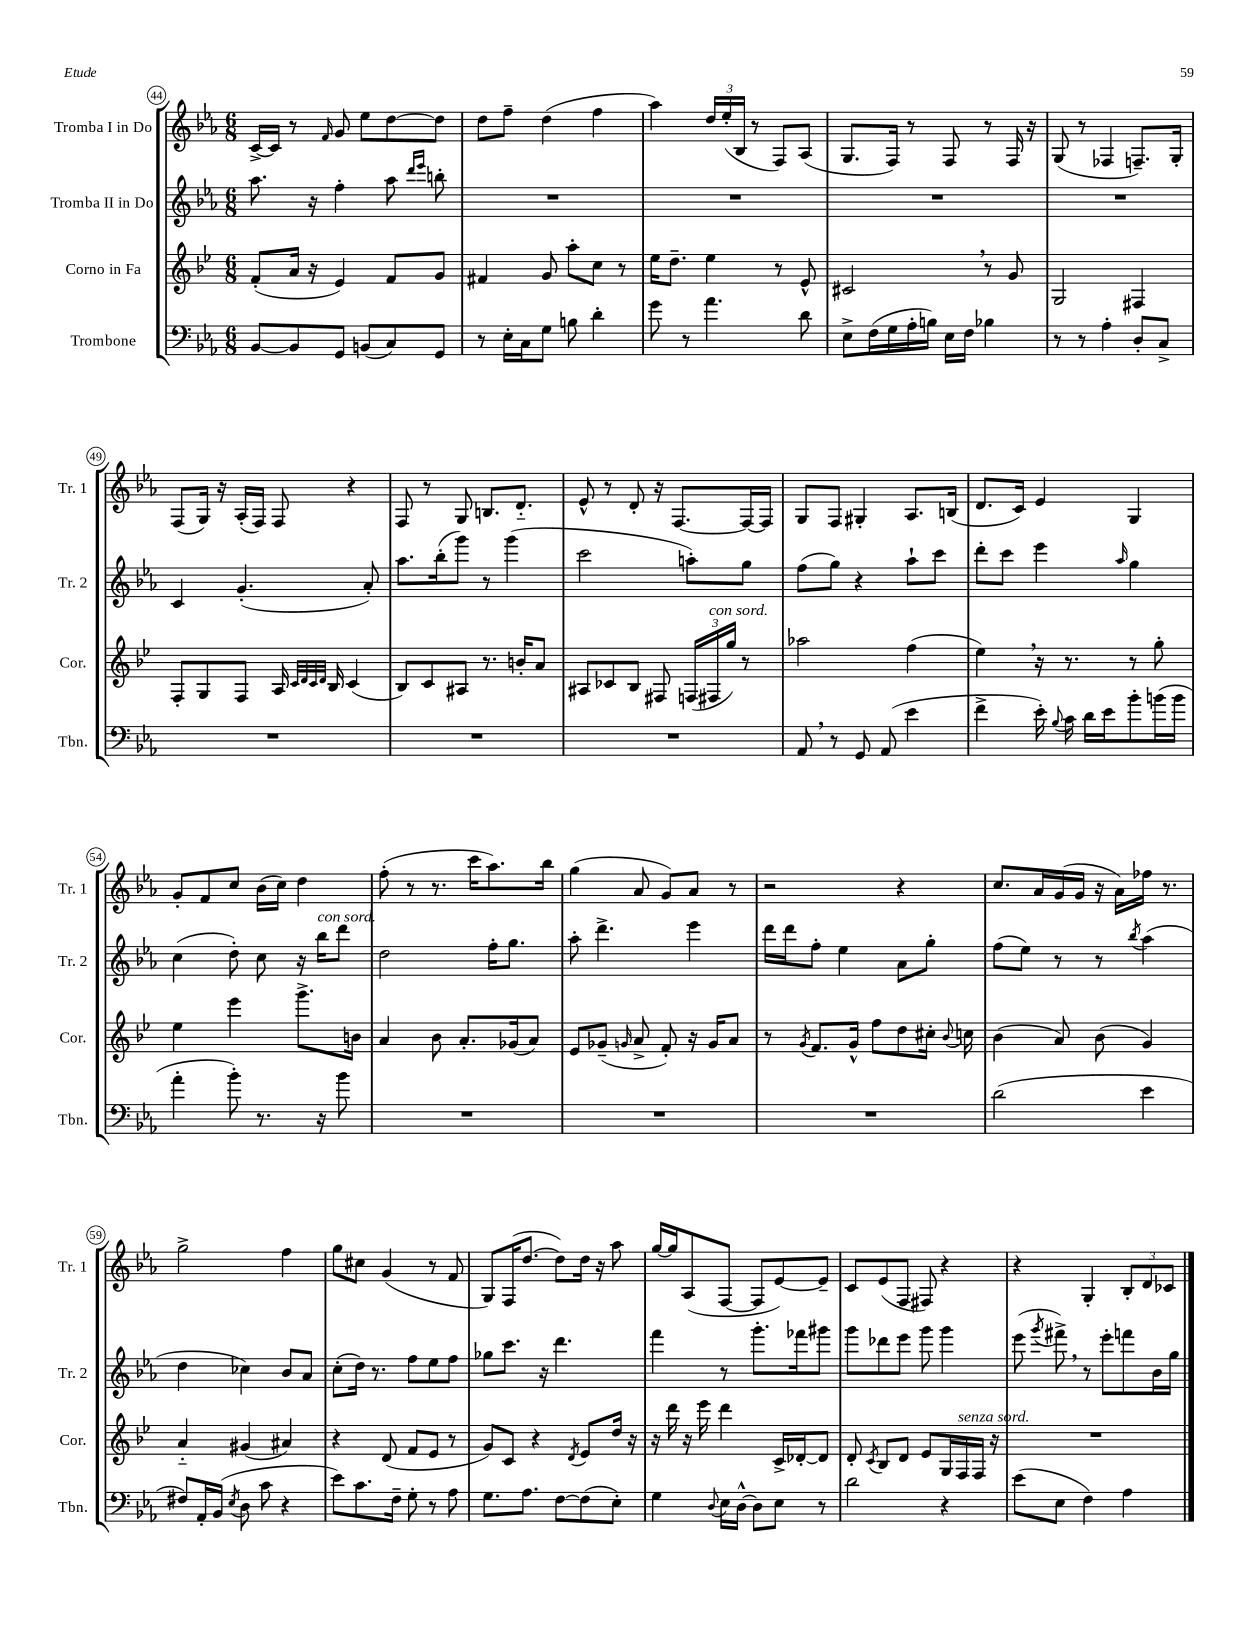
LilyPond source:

<<
\new StaffGroup <<
\new Staff = "s0" \with { instrumentName = "Tromba I in Do" shortInstrumentName = "Tr. 1" } {
    \clef treble \key ees \major \numericTimeSignature \time 6/8
    \autoBeamOff c'16[~-> c'16] r8 \grace { f'16 } g'8 ees''8[ d''8~ d''8] |
    d''8[ f''8]-- d''4( f''4 |
    aes''4) \tuplet 3/2 { d''16[ ees''16-.( bes16] } r8 f8[) aes8]( |
    g8.[ f16]) r8 f8 r8 f16 r16 |
    g8( r8 fes4 f8.[--) g16]-. |
    f8[( g16]) r16 aes16[-.( f16]) f8 r4 |
    f8 r8 g8 b8.[ d'8.]-_ |
    ees'8-^ r8 d'8-. r16 f8.[~ f16~ f16] |
    g8[ f8] gis4-. aes8.[ b16]( |
    d'8.[ c'16]) ees'4 g4 |
    g'8[-. f'8 c''8] bes'16[( c''16]) d''4 |
    f''8-.( r8 r8. c'''16[ aes''8.) bes''16] |
    g''4( aes'8 g'8[) aes'8] r8 |
    r2 r4 |
    c''8.[ aes'16 g'16( g'16] r16 aes'16[) fes''16] r8. |
    g''2-> f''4 |
    g''8[ cis''8] g'4( r8 f'8 |
    g8[) f16( d''8.]~ d''8[) d''16] r16 aes''8 |
    g''16[~ g''16 aes8( f8]~ f8[ ees'8~) ees'8]-- |
    c'8[ ees'8( f8] fis8) r4 |
    r4 g4-. \tuplet 3/2 { bes8[-. d'8 ces'8] } \bar "|." |
}
\new Staff = "s1" \with { instrumentName = "Tromba II in Do" shortInstrumentName = "Tr. 2" } {
    \clef treble \key ees \major \numericTimeSignature \time 6/8
    \autoBeamOff aes''8. r16 f''4-. aes''8 \grace { d'''16[ ees'''16] } b''8-. |
    R2. |
    R2. |
    R2. |
    R2. |
    c'4 g'4.-.( aes'8-.) |
    aes''8.[ bes''16-.( g'''8]) r8 g'''4( |
    c'''2 a''8[-.) g''8] |
    f''8[( g''8]) r4 aes''8[-! c'''8] |
    d'''8[-. c'''8] ees'''4 \grace { aes''16 } g''4 |
    c''4( d''8-.) c''8 r16 bes''16[^\markup { \italic "con sord." } d'''8] |
    d''2 f''16[-. g''8.] |
    aes''8-. d'''4.-> ees'''4 |
    d'''16[ d'''16 f''8]-. ees''4 aes'8[ g''8]-. |
    f''8[( ees''8]) r8 r8 \acciaccatura { bes''8 } aes''4( |
    d''4 ces''4) bes'8[ aes'8] |
    c''8[-.( d''16]) r8. f''8[ ees''8 f''8] |
    ges''8[ c'''8.] r16 d'''4. |
    f'''4 r8 g'''8.[-. fes'''16 gis'''8] |
    g'''8[ des'''8 ees'''8] g'''8 g'''4 |
    ees'''8( \acciaccatura { g'''8 } fis'''8->) \breathe r8 ees'''8[-. f'''8 bes'16 g''16] \bar "|." |
}
\new Staff = "s2" \with { instrumentName = "Corno in Fa" shortInstrumentName = "Cor." } {
    \clef treble \key bes \major \numericTimeSignature \time 6/8
    \autoBeamOff f'8[-.( a'16] r16 ees'4) f'8[ g'8] |
    fis'4 g'8 a''8[-. c''8] r8 |
    ees''16[ d''8.]-- ees''4 r8 ees'8-^ |
    cis'2 \breathe r8 g'8 |
    g2 fis4 |
    f8[-. g8 f8] a16 \grace { c'32[ d'32 c'32 d'32] } bes16 c'4( |
    bes8[) c'8 ais8] r8. b'16[-. a'8] |
    ais8[ ces'8 bes8] fis8 \tuplet 3/2 { f16[( fis16^\markup { \italic "con sord." } g''16]) } r8 |
    aes''2 f''4( |
    ees''4) \breathe r16 r8. r8 g''8-. |
    ees''4 ees'''4 g'''8.[-> b'16] |
    a'4 bes'8 a'8.[-. ges'16( a'8]) |
    ees'8[ ges'8]--( \grace { g'16 } a'8-> f'8-.) r16 g'16[ a'8] |
    r8 \acciaccatura { g'8 } f'8.[ g'16]-^ f''8[ d''8 cis''16]-. \appoggiatura { bes'8 } c''16 |
    bes'4( a'8) bes'8( g'4) |
    a'4-_ gis'4( ais'4) |
    r4 d'8( f'8[ ees'8] r8 |
    g'8[) c'8] r4 \acciaccatura { d'8 } ees'8[ d''16] r16 |
    r16 d'''16 r16 ees'''16 d'''4 c'16[-> des'16~-. des'8] |
    d'8-. \acciaccatura { c'8 } bes8[ d'8] ees'8[ g16 f16^\markup { \italic "senza sord." } f16] r16 |
    R2. \bar "|." |
}
\new Staff = "s3" \with { instrumentName = "Trombone" shortInstrumentName = "Tbn." } {
    \clef bass \key ees \major \numericTimeSignature \time 6/8
    \autoBeamOff bes,8[~ bes,8 g,8] b,8[( c8) g,8] |
    r8 ees16[-. c16 g8] b8 d'4-. |
    g'8 r8 aes'4. d'8 |
    ees8[-> f16( g16 aes16-. b16]) ees16[ f16] bes4 |
    r8 r8 aes4-. d8[-. c8]-> |
    R2. |
    R2. |
    R2. |
    aes,8 \breathe r8 g,8 aes,8( ees'4 |
    f'4-> ees'16-.) \appoggiatura { bes8 } c'16 d'16[ ees'16 bes'8-. b'16( b'16] |
    aes'4-. bes'8-.) r8. r16 bes'8 |
    R2. |
    R2. |
    R2. |
    d'2( ees'4 |
    fis8[) aes,16-. bes,16]( \acciaccatura { ees8 } d8 c'8 r4 |
    ees'8[) c'8. f16]-- g8-. r8 aes8 |
    g8.[ aes8.] f8[~ f8( ees8]-.) |
    g4 \appoggiatura { d8 } ees16[ d16]~-^ d8[ ees8] r8 |
    d'2 r4 |
    ees'8[( ees8] f4) aes4 \bar "|." |
}
>>
>>
\layout { \context { \Score currentBarNumber = #44 \override BarNumber.stencil = #(make-stencil-circler 0.1 0.3 ly:text-interface::print) } }
